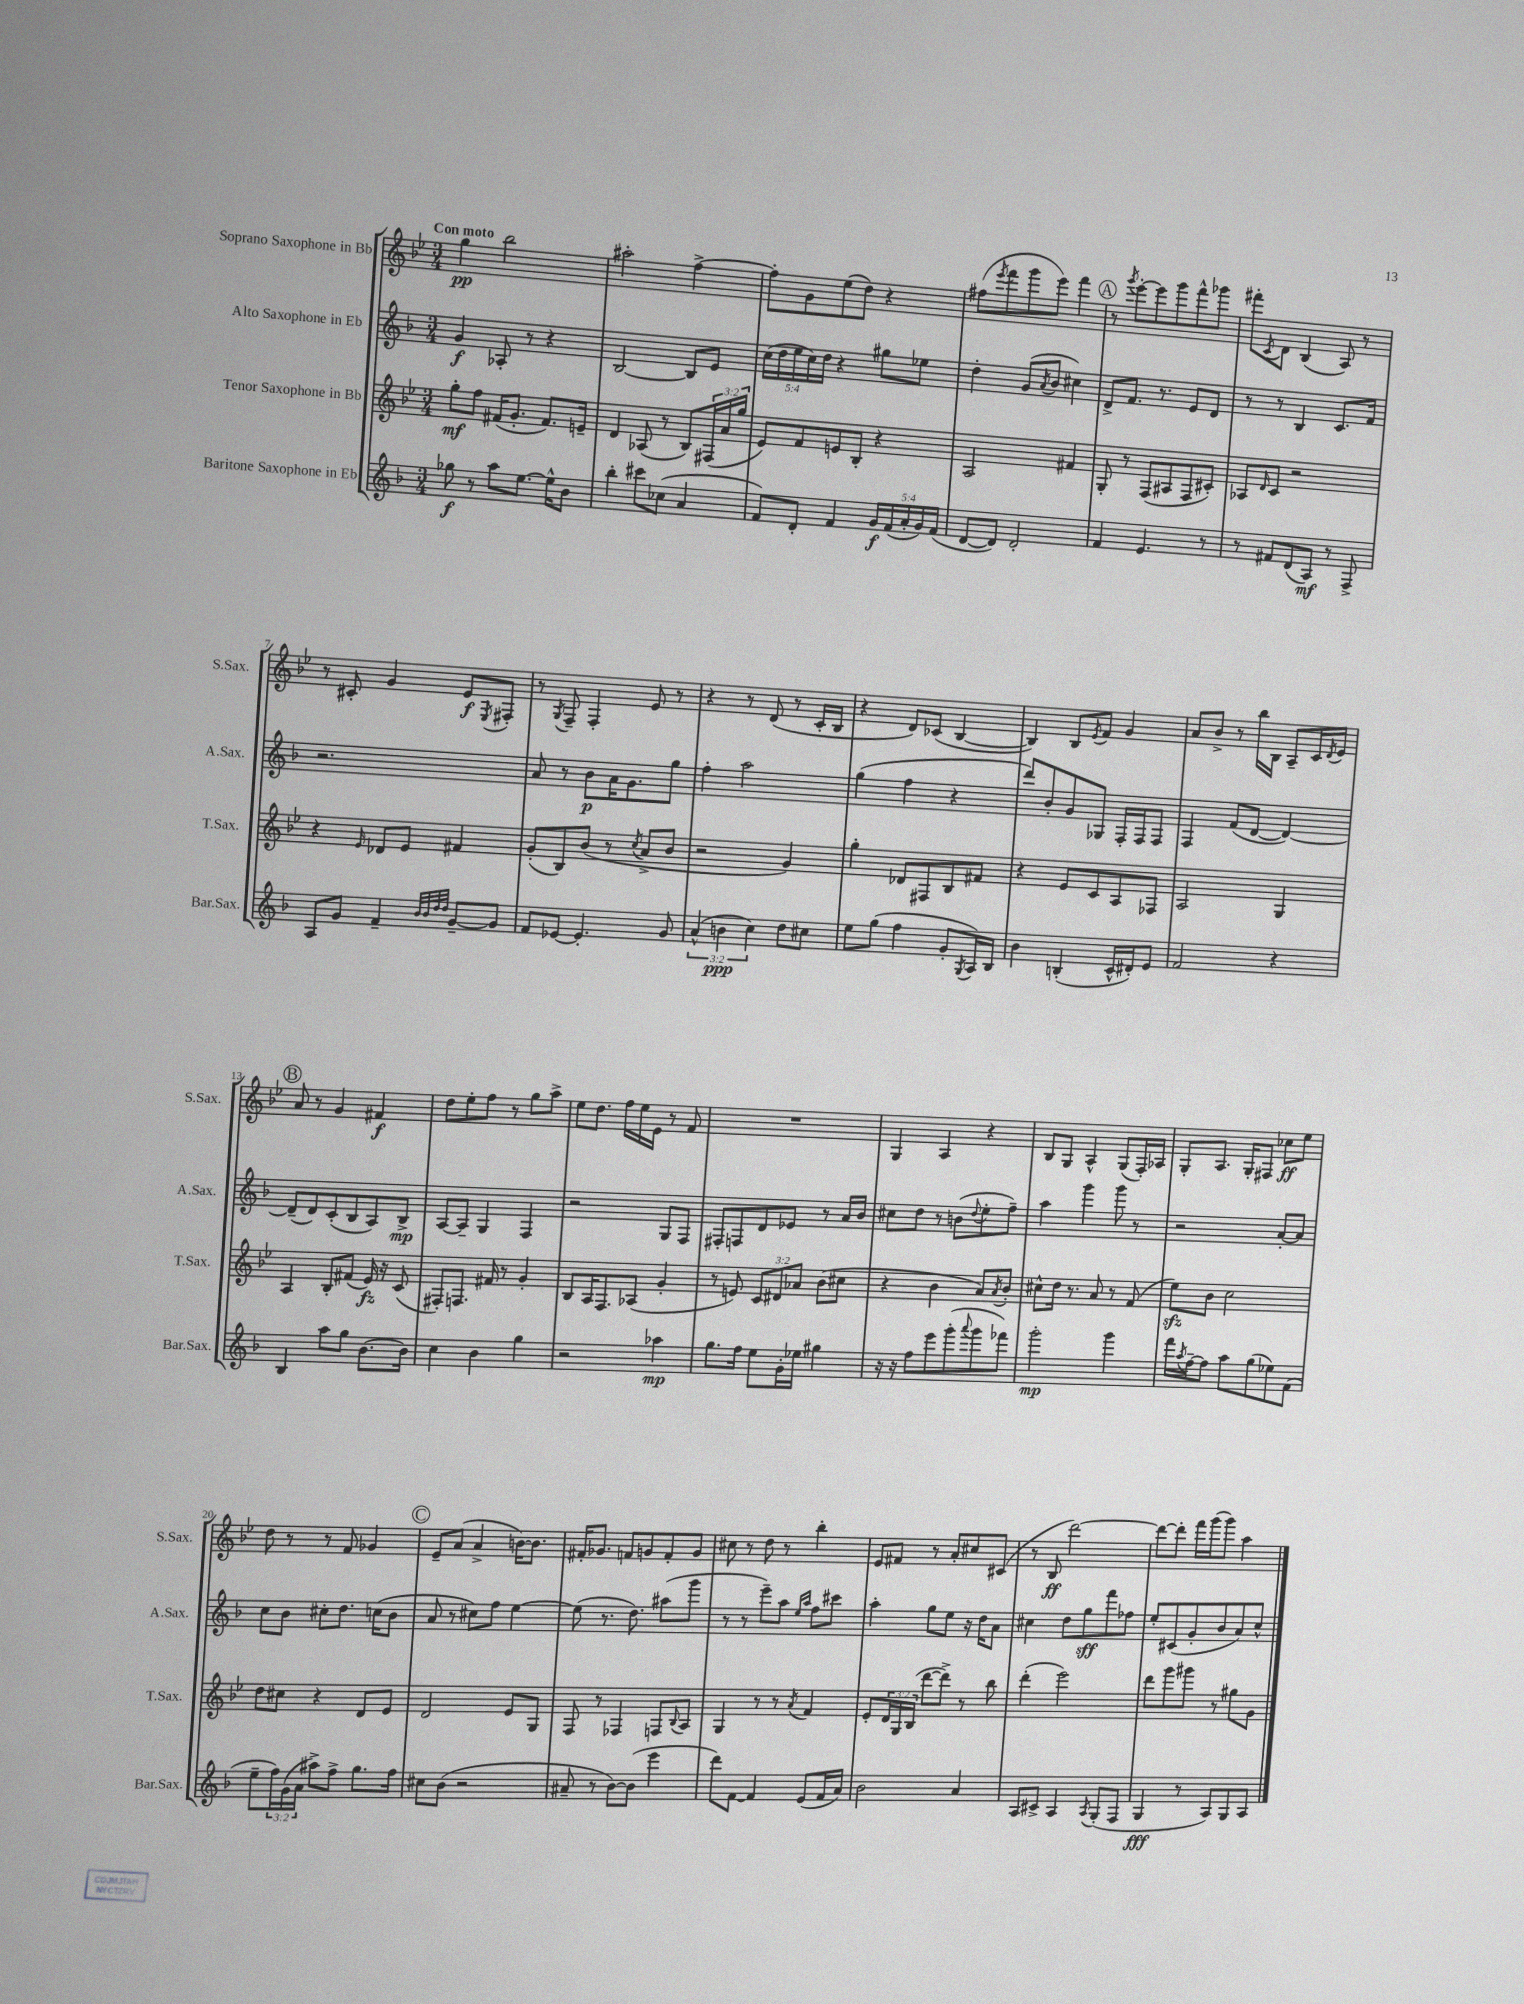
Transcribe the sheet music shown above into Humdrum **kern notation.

**kern	**dynam	**kern	**dynam	**kern	**dynam	**kern	**dynam
*part4	*part4	*part3	*part3	*part2	*part2	*part1	*part1
*staff4	*staff4	*staff3	*staff3	*staff2	*staff2	*staff1	*staff1
*I"Baritone Saxophone in Eb	*	*I"Tenor Saxophone in Bb	*	*I"Alto Saxophone in Eb	*	*I"Soprano Saxophone in Bb	*
*I'Bar.Sax.	*	*I'T.Sax.	*	*I'A.Sax.	*	*I'S.Sax.	*
*clefG2	*	*clefG2	*	*clefG2	*	*clefG2	*
*k[b-]	*	*k[b-e-]	*	*k[b-]	*	*k[b-e-]	*
*M3/4	*	*M3/4	*	*M3/4	*	*M3/4	*
=1	=1	=1	=1	=1	=1	=1	=1
!	!	!	!	!	!	!LO:TX:a:B:t=Con moto	!
8gg-X\	f	8gg'\L	mf	4g/	f	4gg\	pp
8r	.	8ff\J	.	.	.	.	.
8aa\L	.	(16f#X/KL	.	8A-X'/	.	2bb-\	.
.	.	8.g'/J	.	.	.	.	.
[8.ee\J	.	.	.	8r	.	.	.
.	.	8.f#/L)	.	4r	.	.	.
16ee^^\KL]	.	.	.	.	.	.	.
8b-\J	.	.	.	.	.	.	.
.	.	16en~/Jk	.	.	.	.	.
=2	=2	=2	=2	=2	=2	=2	=2
4bb-'\	.	4d/	.	[2B-/	.	2aa#X'\	.
8ccc#X\L	.	(8A-X/	.	.	.	.	.
(8cc-X\J	.	8r	.	.	.	.	.
4a/	.	8B-/L)	.	8B-/L]	.	[4ff^\	.
.	.	(24F#X/L	.	8e/J	.	.	.
.	.	24a/	.	.	.	.	.
.	.	24gg/JJ	.	.	.	.	.
=3	=3	=3	=3	=3	=3	=3	=3
8f/L)	.	8e-/L)	.	(20cc\LL	.	8ff'\L]	.
.	.	.	.	20dd\	.	.	.
.	.	.	.	20ee\	.	.	.
8d'/J	.	8f/	.	.	.	8g\	.
.	.	.	.	20cc\)	.	.	.
.	.	.	.	20dd\JJ	.	.	.
4f/	.	8en/	.	4r	.	(8ee-\	.
.	.	8B-'/J	.	.	.	8dd\J)	.
20g/LL	f	4r	.	8gg#X\L	.	4r	.
(20f/	.	.	.	.	.	.	.
20a'/	.	.	.	.	.	.	.
.	.	.	.	8ee-X\J	.	.	.
20g/)	.	.	.	.	.	.	.
(20f/JJ	.	.	.	.	.	.	.
=4	=4	=4	=4	=4	=4	=4	=4
[8d/L	.	2A/	.	4dd'\	.	(8ff#X\L	.
.	.	.	.	.	.	8qeee-/	.
8d/J])	.	.	.	.	.	8fff\	.
2d'/	.	.	.	(8g/L	.	8ggg\	.
.	.	.	.	8qa/	.	.	.
.	.	.	.	8b-/J	.	8eee-\J)	.
.	.	4f#X/	.	4cc#X\)	.	4fff\	.
!!LO:REH:place=s1:t=A
=5	=5	=5	=5	=5	=5	=5	=5
4f/	.	8G'/	.	8d^/L	.	8r	.
.	.	.	.	.	.	8qggg/	.
.	.	8r	.	8.f/J	.	[8eee-'\L	.
4.e/	.	(8F/L	.	.	.	8eee-\]	.
.	.	.	.	8.r	.	.	.
.	.	8A#X/	.	.	.	8ggg\	.
.	.	8F/	.	8e/L	.	8fff^^\	.
8r	.	8c#X'/J)	.	8d/J	.	8ggg-X\J	.
=6	=6	=6	=6	=6	=6	=6	=6
8r	.	8A-X/L	.	8r	.	8fff#X'\L	.
.	.	16qqd/	.	.	.	8qc/	.
8f#X/L	.	8c/J	.	8r	.	8d\J	.
(8d/	.	2r	.	4B-/	.	(4B-/	.
8A/J)	mf	.	.	.	.	.	.
8r	.	.	.	8.c/L	.	8A/)	.
8F^/	.	.	.	.	.	8r	.
.	.	.	.	16f/Jk	.	.	.
!!LO:LB:g=z
=7	=7	=7	=7	=7	=7	=7	=7
8A/L	.	4r	.	2.r	.	8r	.
8g/J	.	.	.	.	.	8c#X'/	.
.	.	16qqe-/	.	.	.	.	.
4f~/	.	8d-X/L	.	.	.	4g/	.
.	.	8e-/J	.	.	.	.	.
32qqb-/LLL	.	.	.	.	.	.	.
32qqb-/	.	.	.	.	.	.	.
32qqdd/	.	.	.	.	.	.	.
32qqdd/JJJ	.	.	.	.	.	.	.
[8g~/L	.	4f#X/	.	.	.	8e-/L	f
.	.	.	.	.	.	8qE-/	.
8g/J]	.	.	.	.	.	8F#X'/J	.
=8	=8	=8	=8	=8	=8	=8	=8
8f/L	.	(8g'/L	.	8a/	.	8r	.
.	.	.	.	.	.	8qG/	.
[8e-X/J	.	8B-/)	.	8r	.	8F~/	.
4.e-'/]	.	(8b-/J	.	8b-\L	p	4F'/	.
.	.	8r	.	16a\K	.	.	.
.	.	.	.	8.g\	.	.	.
.	.	8qcc/	.	.	.	.	.
.	.	8a^/L	.	.	.	8e-/	.
8g/	.	8b-/J	.	8gg\J	.	8r	.
=9	=9	=9	=9	=9	=9	=9	=9
(6a^^/	.	2r	.	4ff'\	.	4r	.
6bn\	ppp	.	.	.	.	.	.
.	.	.	.	2aa\	.	8r	.
6cc\)	.	.	.	.	.	.	.
.	.	.	.	.	.	(8d/	.
8dd\L	.	4g/)	.	.	.	8r	.
8cc#X\J	.	.	.	.	.	16c'/LL	.
.	.	.	.	.	.	16B-/JJ	.
=10	=10	=10	=10	=10	=10	=10	=10
8ee\L	.	4gg'\	.	(4gg\	.	4r	.
(8gg\J	.	.	.	.	.	.	.
4ff\	.	8d-X/L	.	4ff\	.	8d/L)	.
.	.	8F#X/	.	.	.	(8c-X/J	.
8g'/L	.	8B-/	.	4r	.	[4B-/	.
8qG/	.	.	.	.	.	.	.
16A/L)	.	8f#X/J	.	.	.	.	.
16B-/JJ	.	.	.	.	.	.	.
=11	=11	=11	=11	=11	=11	=11	=11
4b-\	.	4r	.	8ddd/L)	.	4B-/])	.
.	.	.	.	8b-'/	.	.	.
(4Bn'/	.	8e-/L	.	8g/	.	8B-/L	.
.	.	.	.	.	.	8qe-/	.
.	.	8c/	.	8G-X/J	.	8f/J	.
16c^^/LL	.	8A/	.	16F'/LL	.	4g/	.
16d#X'/J)	.	.	.	16F/J	.	.	.
8e/J	.	8F-X/J	.	8F/J	.	.	.
=12	=12	=12	=12	=12	=12	=12	=12
2f/	.	2A/	.	4F/	.	8a/L	.
.	.	.	.	.	.	8b-^/J	.
.	.	.	.	(8f/L	.	8r	.
.	.	.	.	[8d/J	.	16bb-\LL	.
.	.	.	.	.	.	16B-\JJ	.
4r	.	4G/	.	4d/_)	.	8A~/L	.
.	.	.	.	.	.	16c/L	.
.	.	.	.	.	.	8qd/	.
.	.	.	.	.	.	16e-/JJ	.
!!LO:LB:g=z
!!LO:REH:place=s1:t=B
=13	=13	=13	=13	=13	=13	=13	=13
4B-/	.	4A/	.	(8d~/L]	.	8a/	.
.	.	.	.	8d/)	.	8r	.
8aa\L	.	8B-'/L	.	(8c'/	.	4g/	.
8gg\J	.	(8f#X/J	.	8B-/	.	.	.
[8.b-\L	.	16e-/)	fz	8A/)	.	4f#X/	f
.	.	16r	.	.	.	.	.
.	.	(8c/	.	8B-^/J	mp	.	.
16b-\Jk]	.	.	.	.	.	.	.
=14	=14	=14	=14	=14	=14	=14	=14
4cc\	.	8F#X'/L)	.	[8A/L	.	8dd\L	.
.	.	8.Fn/J	.	8A~/J]	.	8ee-'\	.
4b-\	.	.	.	4G/	.	8ff\J	.
.	.	16f#X/	.	.	.	.	.
.	.	8r	.	.	.	8r	.
4gg\	.	4g'/	.	4F/	.	8gg\L	.
.	.	.	.	.	.	8aa^\J	.
=15	=15	=15	=15	=15	=15	=15	=15
2r	.	8B-/L	.	2r	.	8ee-\L	.
.	.	16A/K	.	.	.	8.dd\J	.
.	.	8.F/	.	.	.	.	.
.	.	.	.	.	.	16ff\LL	.
.	.	(8A-X/J	.	.	.	16ee-\	.
.	.	.	.	.	.	16e-\JJ	.
4aa-X\	mp	4g'/	.	8G/L	.	8r	.
.	.	.	.	8F/J	.	8f/	.
=16	=16	=16	=16	=16	=16	=16	=16
8.gg\L	.	8r	.	8F#X'/L	.	2.r	.
.	.	8en/)	.	8Fn/	.	.	.
16ff\Jk	.	.	.	.	.	.	.
8ee\L	.	12c/L	.	8d/	.	.	.
.	.	12d#X/	.	.	.	.	.
16g'\L	.	.	.	8e-X/J	.	.	.
.	.	12a-X/J	.	.	.	.	.
16ee-X\JJ	.	.	.	.	.	.	.
4gg#X\	.	(8b-\L	.	8r	.	.	.
.	.	8cc#X\J	.	16a/LL	.	.	.
.	.	.	.	16b-/JJ	.	.	.
=17	=17	=17	=17	=17	=17	=17	=17
16r	.	4r	.	8cc#X\L	.	4G/	.
16r	.	.	.	.	.	.	.
8ff\L	.	.	.	8dd\J	.	.	.
8eee\	.	4b-\	.	8r	.	4A/	.
(8ggg'\	.	.	.	(8bn\L	.	.	.
8qqaaa/	.	.	.	8qqdd/	.	.	.
8ggg\	.	8a/L)	.	8ee'\	.	4r	.
.	.	8qa/	.	.	.	.	.
8fff-X\J)	.	8b-'/J	.	8ff~\J)	.	.	.
=18	=18	=18	=18	=18	=18	=18	=18
2ggg'\	mp	8cc#X^^\L	.	4aa\	.	8B-/L	.
.	.	16dd\Jk	.	.	.	8G/J	.
.	.	8.r	.	.	.	.	.
.	.	.	.	4ggg\	.	4A^^/	.
.	.	8a/	.	.	.	.	.
4ggg\	.	8r	.	8ggg\	.	(8G/L	.
.	.	(8f/	.	8r	.	16F'/L)	.
.	.	.	.	.	.	16A-X/JJ	.
=19	=19	=19	=19	=19	=19	=19	=19
16fff\LL	.	8ee-zz\L)	.	2r	.	8G'/L	.
8qaa/	.	.	.	.	.	.	.
[16ff~\J	.	.	.	.	.	.	.
8ff\J]	.	8b-\J	.	.	.	8.A/J	.
8aa\L	.	2cc\	.	.	.	.	.
.	.	.	.	.	.	16G'/KL	.
(8gg\	.	.	.	.	.	8F#X/J	.
8ee-X\)	.	.	.	[8a'/L	.	8cc-X\L	ff
(8f\J	.	.	.	8a/J]	.	8ee-\J	.
!!LO:LB:g=z
=20	=20	=20	=20	=20	=20	=20	=20
8ee~\L	.	8dd\L	.	8cc\L	.	8dd\	.
24ff\L)	.	8cc#X\J	.	8b-\J	.	8r	.
(24g\	.	.	.	.	.	.	.
24a\JJ	.	.	.	.	.	.	.
8aa#X^\L)	.	4r	.	8cc#X'\L	.	8r	.
8ff^\J	.	.	.	8.dd\J	.	8f/	.
8.gg\L	.	8d/L	.	.	.	4g-X/	.
.	.	.	.	(16ccn\KL	.	.	.
.	.	8e-/J	.	8b-\J	.	.	.
16ff\Jk	.	.	.	.	.	.	.
!!LO:REH:place=s1:t=C
=21	=21	=21	=21	=21	=21	=21	=21
8cc#X\L	.	2d/	.	8a/	.	8e-~/L	.
(8b-\J	.	.	.	8r	.	(8a/J	.
2r	.	.	.	8cc#X\L)	.	4a^/	.
.	.	.	.	8ff\J	.	.	.
.	.	8e-/L	.	[4ee\	.	[16bn\KL)	.
.	.	.	.	.	.	8.b\J]	.
.	.	8G/J	.	.	.	.	.
=22	=22	=22	=22	=22	=22	=22	=22
8a#X~/	.	8F/	.	(8ee\]	.	16f#X'/KL	.
.	.	.	.	.	.	8.g-X/J	.
8r	.	8r	.	8.r	.	.	.
[8b-\L)	.	4F-X/	.	.	.	8fn/L	.
.	.	.	.	8.dd\)	.	.	.
(8b-\J]	.	.	.	.	.	8gn/	.
4eee\	.	8Fn/L	.	(8aa#X\L	.	8f'/	.
.	.	8qqB-/	.	.	.	.	.
.	.	8A/J	.	8ggg\J	.	8g/J	.
=23	=23	=23	=23	=23	=23	=23	=23
8ddd\L)	.	4G/	.	8r	.	8cc#X\	.
[8f\J	.	.	.	8r	.	8r	.
4f/]	.	8r	.	8eee~\L)	.	8dd\	.
.	.	8r	.	8aa\J	.	8r	.
.	.	.	.	16qqee/LL	.	.	.
.	.	8qa/	.	16qqaa/JJ	.	.	.
(8e/L	.	4f/	.	8ff\L	.	4bb-'\	.
16f/L	.	.	.	8ccc#X\J	.	.	.
16a/JJ)	.	.	.	.	.	.	.
=24	=24	=24	=24	=24	=24	=24	=24
2b-\	.	8e-'/L	.	4aa'\	.	8e-/L	.
.	.	24d/L	.	.	.	8f#X/J	.
.	.	24G/	.	.	.	.	.
.	.	(24B-/JJ	.	.	.	.	.
.	.	[8ddd\L	.	8gg\L	.	8r	.
.	.	8ddd^\J])	.	8ee\J	.	8a'/L	.
4a/	.	8r	.	16r	.	8cc#X/	.
.	.	.	.	16dd\KL	.	.	.
.	.	8bb-\	.	8a\J	.	(8c#X/J	.
=25	=25	=25	=25	=25	=25	=25	=25
8A/L	.	(4ddd'\	.	4cc#X\	.	8r	.
8c#X^/J	.	.	.	.	.	8B-/	ff
4A/	.	2eee-\)	.	8dd\L	.	[2ddd\)	.
.	.	.	.	8gg\	sff	.	.
8qA/	.	.	.	.	.	.	.
(8G'/L	.	.	.	8fff\	.	.	.
8F/J	.	.	.	8ff-X\J	.	.	.
=26	=26	=26	=26	=26	=26	=26	=26
4G/	fff	8ddd\L	.	8ee'/L	.	8ddd\L_	.
.	.	8ggg\	.	(8c#X/	.	8ddd'\J]	.
8r	.	8ggg#X\J	.	8g'/	.	16fff\LL	.
.	.	.	.	.	.	(16ggg\J	.
8A/L)	.	8r	.	8b-/	.	8ggg\J)	.
8G/	.	8gg#X\L	.	8a/)	.	4aa\	.
8A/J	.	8g\J	.	8cc^^/J	.	.	.
==	==	==	==	==	==	==	==
*-	*-	*-	*-	*-	*-	*-	*-
